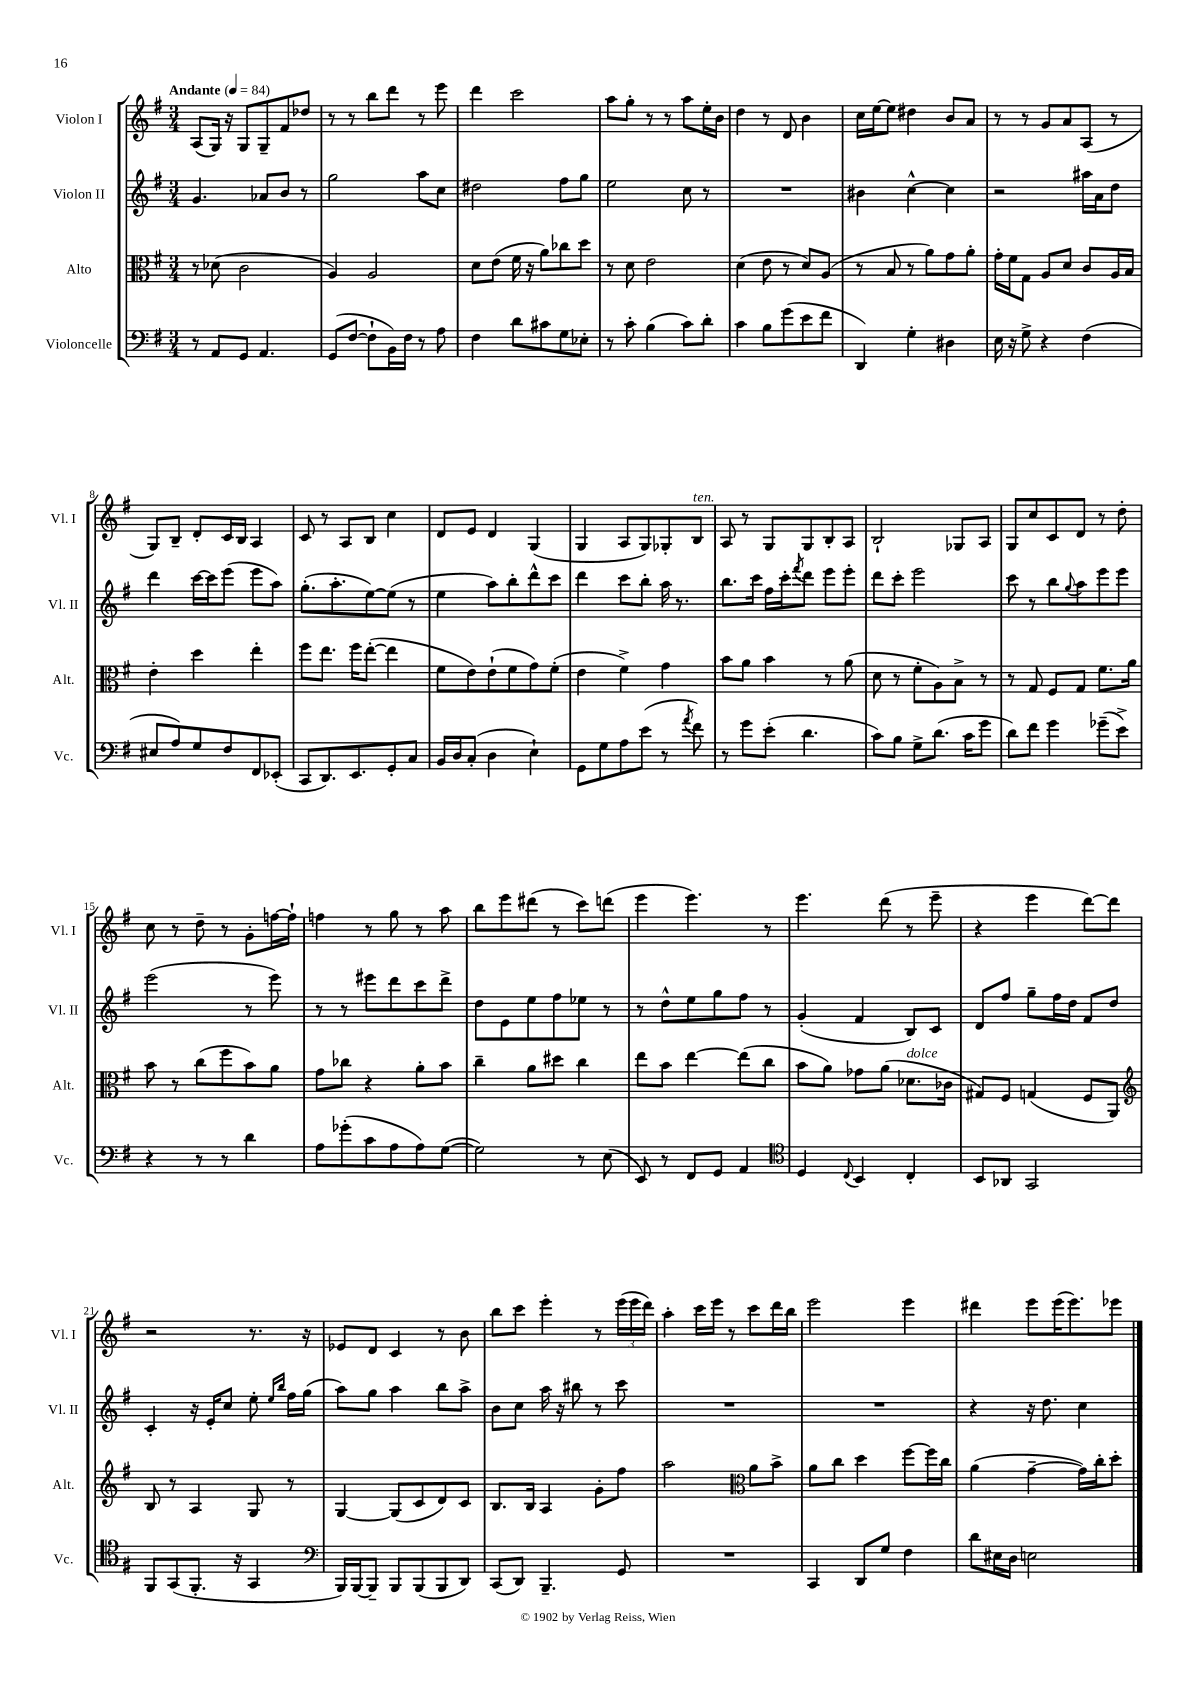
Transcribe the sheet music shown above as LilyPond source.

<<
\new StaffGroup <<
\new Staff = "s0" \with { instrumentName = "Violon I" shortInstrumentName = "Vl. I" } {
    \clef treble \key g \major \numericTimeSignature \time 3/4 \tempo "Andante" 4 = 84
    a8( g16) r16 g8 g8-- fis'8 des''8 |
    r8 r8 b''8 d'''8 r8 e'''8 |
    d'''4 c'''2 |
    a''8 g''8-. r8 r8 a''8 e''16-. b'16 |
    d''4 r8 d'8 b'4 |
    c''16 e''16~ e''8 dis''4 b'8 a'8 |
    r8 r8 g'8 a'8 a8( r8 |
    g8) b8-- d'8-. c'16 b16 a4 |
    c'8 r8 a8 b8 c''4 |
    d'8 e'8 d'4 g4( |
    g4 a8 g8) ges8-. b8^\markup { \italic "ten." } |
    a8 r8 g8 g8 b8-. a8 |
    b2-! ges8 a8 |
    g8 c''8 c'8 d'8 r8 d''8-. |
    c''8 r8 d''8-- r8 g'8-. f''16~ f''16-! |
    f''4 r8 g''8 r8 a''8 |
    b''8 e'''8 dis'''8( r8 c'''8) d'''8( |
    e'''4 e'''4.) r8 |
    e'''4. d'''8( r8 e'''8-- |
    r4 e'''4 d'''8~) d'''8 |
    r2 r8. r16 |
    ees'8 d'8 c'4 r8 b'8 |
    b''8 c'''8 e'''4-. r8 \tuplet 3/2 { e'''16( e'''16 d'''16) } |
    a''4-. c'''16 e'''16 r8 c'''8 d'''16 b''16 |
    e'''2 e'''4 |
    dis'''4 e'''8 e'''16( e'''8.) ees'''8 \bar "|." |
}
\new Staff = "s1" \with { instrumentName = "Violon II" shortInstrumentName = "Vl. II" } {
    \clef treble \key g \major \numericTimeSignature \time 3/4
    g'4. aes'8 b'8 r8 |
    g''2 a''8 c''8 |
    dis''2 fis''8 g''8 |
    e''2 c''8 r8 |
    R2. |
    bis'4 c''4~-^ c''4 |
    r2 ais''16 a'16 d''8 |
    d'''4 c'''16~ c'''16 e'''8( e'''8 a''8) |
    g''8.-.( a''8.-. e''8~) e''8( r8 |
    e''4 a''8) b''8-. d'''8-^ c'''8 |
    d'''4 c'''8 b''8-. a''16 r8. |
    b''8. c'''16 fis''16 c'''16-. \acciaccatura { fis'''8 } d'''8 e'''8 e'''8-. |
    d'''8 c'''8-. e'''2 |
    c'''8 r8 b''8 \appoggiatura { g''8 } a''8 e'''8 e'''8 |
    e'''2( r8 e'''8) |
    r8 r8 eis'''8 d'''8 c'''8 d'''8-> |
    d''8 e'8 e''8 fis''8 ees''8 r8 |
    r8 d''8-^ e''8 g''8 fis''8 r8 |
    g'4-.( fis'4 b8) c'8 |
    d'8 fis''8 g''8-- fis''16 d''16 fis'8 d''8 |
    c'4-. r16 e'16-. c''8 e''8-. \grace { e''16 b''16 } fis''16 g''16( |
    a''8) g''8 a''4 b''8 a''8-> |
    b'8 c''8 a''16 r16 bis''8 r8 c'''8 |
    R2. |
    R2. |
    r4 r16 d''8. c''4 \bar "|." |
}
\new Staff = "s2" \with { instrumentName = "Alto" shortInstrumentName = "Alt." } {
    \clef alto \key g \major \numericTimeSignature \time 3/4
    r8 des'8( c'2 |
    a4) a2 |
    d'8 e'8( fis'16 r16 a'8) ces''8 d''8 |
    r8 d'8 e'2 |
    d'4( e'8 r8 d'8) a8( |
    r8 b8 r8 a'8) g'8 a'8-. |
    g'16-. fis'16 g8 a8 d'8 c'8 a16 b16 |
    e'4-. d''4 e''4-. |
    fis''8 e''8. fis''16 e''8~-.( e''4 |
    fis'8 e'8) e'8-!( fis'8 g'8) fis'8-.( |
    e'4 fis'4->) g'4 |
    b'8 a'8 b'4 r8 a'8( |
    d'8 r8 fis'8-. a8) b8-> r8 |
    r8 g8 fis8 g8 fis'8. a'16 |
    b'8 r8 c''8( fis''8 b'8) a'8 |
    g'8 ces''8 r4 a'8-. b'8 |
    c''4-- a'8 dis''8 c''4 |
    e''8 b'8 e''4~ e''8( c''8 |
    b'8 a'8) ges'8 a'8( des'8.^\markup { \italic "dolce" } ces'16 |
    gis8) fis8 g4( fis8 a,8) |
    \clef treble b8 r8 a4 g8 r8 |
    g4~ g8( c'8 d'8) c'8 |
    b8. b16 a4 g'8-. fis''8 |
    a''2 \clef alto a'8 b'8-> |
    a'8 c''8 d''4 fis''8~ fis''16 c''16 |
    a'4( g'4~-- g'16) c''16-. d''8-. \bar "|." |
}
\new Staff = "s3" \with { instrumentName = "Violoncelle" shortInstrumentName = "Vc." } {
    \clef bass \key g \major \numericTimeSignature \time 3/4
    r8 a,8 g,8 a,4. |
    g,8( fis8~ fis8-! b,16) fis16 r8 a8 |
    fis4 d'8 cis'8 g8 ees8-. |
    r8 c'8-. b4( c'8) d'8-. |
    c'4 b8 g'8( e'8 fis'8 |
    d,4) g4-. dis4 |
    e16 r16 g8-> r4 fis4( |
    eis8 a8) g8 fis8 fis,8 ees,8-.( |
    c,8 d,8.) e,8. g,8-. c8 |
    b,16 d16 c8-.( d4 e4-!) |
    g,8 g8 a8 e'8( r8 \acciaccatura { a'8 } fis'8) |
    r8 g'8 e'8-.( d'4. |
    c'8) b8 g8-> d'8.( c'16 g'8 |
    d'8) fis'8 g'4 ges'8--( e'8->) |
    r4 r8 r8 d'4 |
    a8 ges'8-.( c'8 a8 a8) g8~( |
    g2) r8 e8( |
    e,8) r8 fis,8 g,8 a,4 |
    \clef tenor d4 \appoggiatura { c8 } b,4 c4-. |
    b,8 aes,8 g,2 |
    fis,8 g,8( fis,8.-. r16 g,4 |
    \clef bass b,,16) b,,16~ b,,8-- b,,8 b,,8( b,,8 d,8) |
    c,8( d,8) b,,4.-- g,8 |
    R2. |
    c,4 d,8 g8 fis4 |
    d'8 eis16 d16 e2 \bar "|." |
}
>>
>>
